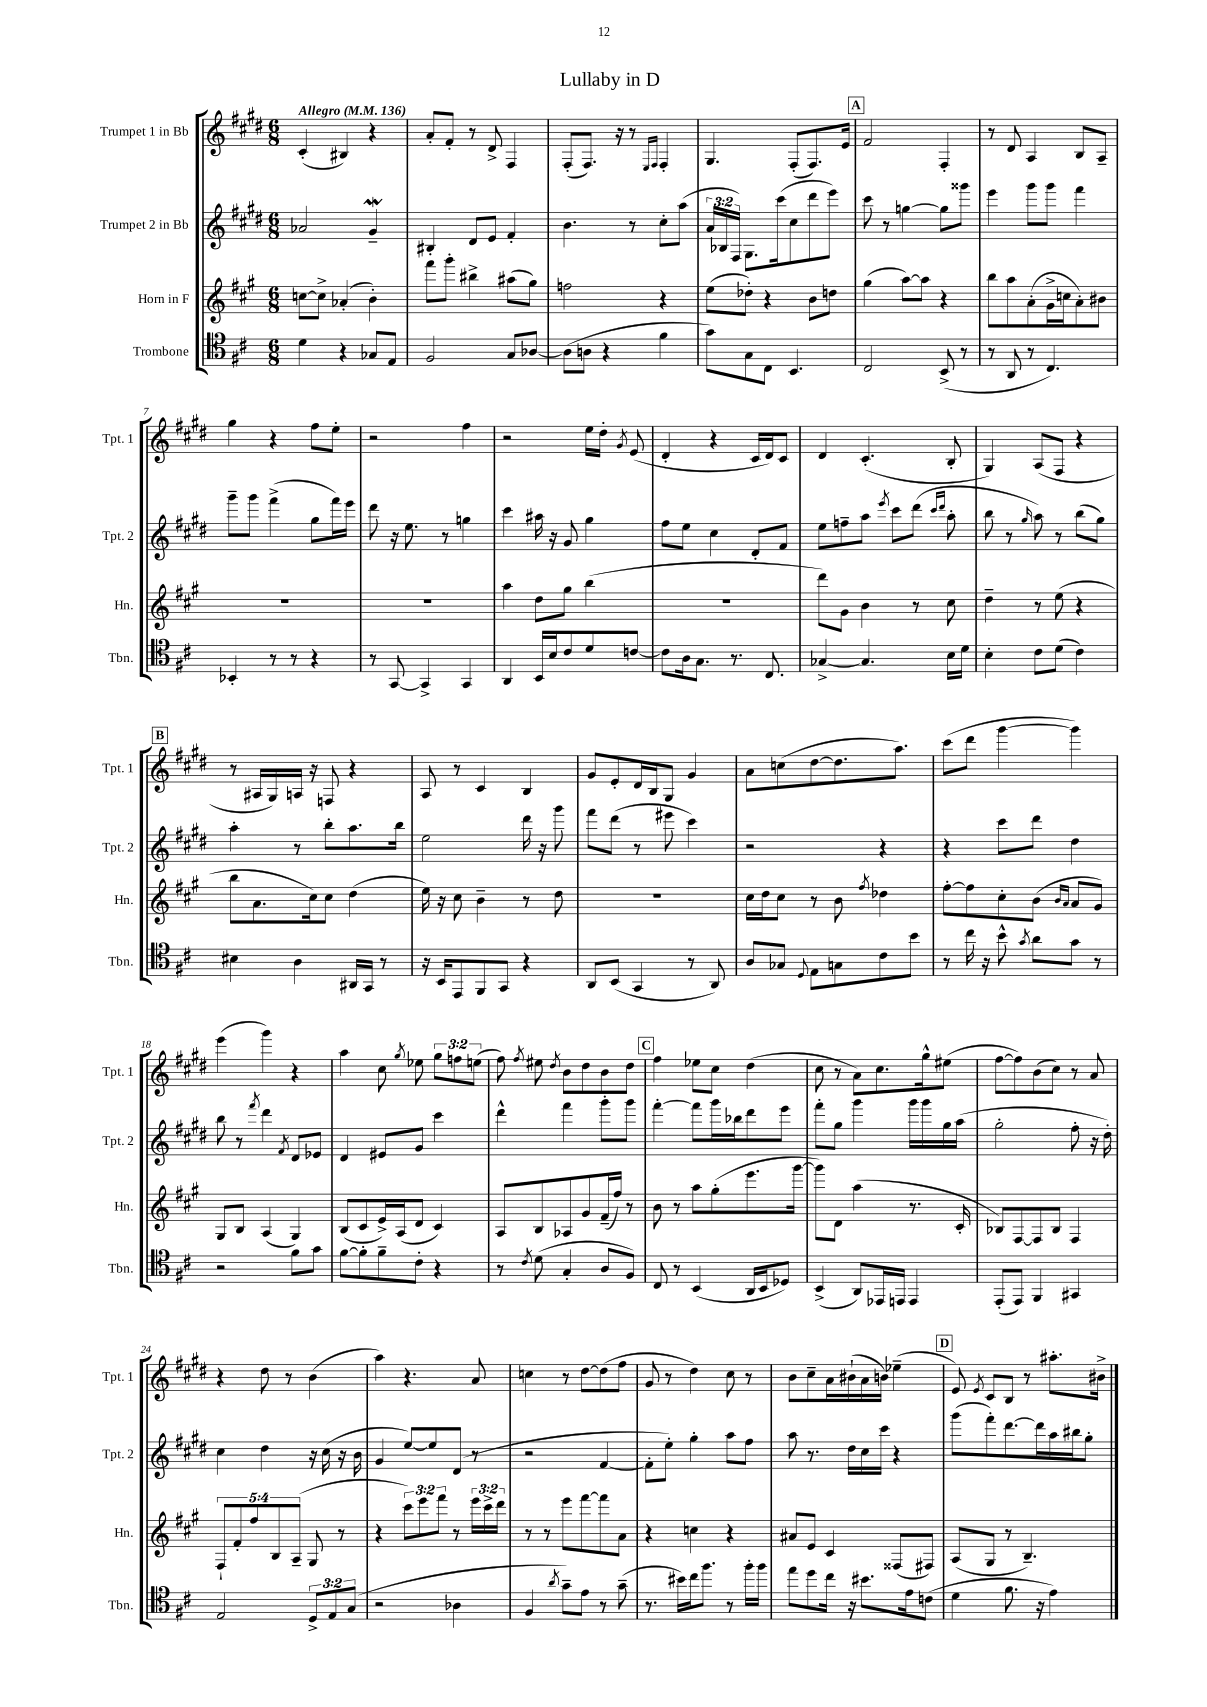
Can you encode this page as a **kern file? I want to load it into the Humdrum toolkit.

**kern	**kern	**kern	**kern
*staff4	*staff3	*staff2	*staff1
*clefC4	*clefG2	*clefG2	*clefG2
*k[f#c#]	*k[f#c#g#]	*k[f#c#g#d#]	*k[f#c#g#d#]
*M6/8	*M6/8	*M6/8	*M6/8
*MM136	*MM136	*MM136	*MM136
4d	[8cc	2a-	(4c#'
.	8cc^]	.	.
4r	(4a-'	.	4B#)
8G-	4b')	4g#~	4r
8E	.	.	.
=	=	=	=
2F#	8fff#	4B#'	8a'
.	8ggg#'	.	8f#'
.	4bb#^	8d#	8r
.	.	8e	8d#^
8G	(8aa#	4f#'	4F#
[8A-	8gg#)	.	.
=	=	=	=
(8A-]	2ff	4.b	(8F#'
8A	.	.	8.F#)
4r	.	.	.
.	.	.	16r
.	.	8r	8r
.	.	.	16qqE
.	.	.	16qqF#
4f#	4r	8cc#'	4F#'
.	.	(8aa	.
=	=	=	=
8g)	(8ee	24a	4.G#
.	.	24B-	.
.	.	24F#)	.
8G	8dd-')	8.G#	.
8C#	4r	.	.
.	.	(16ccc#	.
4.BB	.	8cc#	(8F#'
.	8b	8ddd#	8.F#)
.	8dd	8eee)	.
.	.	.	16e
=	=	=	=
2C#	(4gg#	8ccc#	2f#
.	.	8r	.
.	[8aa)	[4gg	.
.	8aa]	.	.
(8BB^	4r	8gg]	4F#'
8r	.	8ggg##	.
=	=	=	=
8r	8bb	4eee	8r
8AA	8aa	.	8d#
8r	(8a'	8ggg#	4A
4.C#)	16g#^	8ggg#	.
.	16cc	.	.
.	8a')	4fff#	8B
.	8b#	.	8A~
=	=	=	=
4BB-'	2.r	8ggg#~	4gg#
.	.	8ggg#	.
8r	.	(4fff#^	4r
8r	.	.	.
4r	.	8gg#	8ff#
.	.	16fff#)	8ee'
.	.	16eee	.
=	=	=	=
8r	2.r	8ddd#	2r
[8GG	.	16r	.
.	.	8.ee	.
4GG^]	.	.	.
.	.	8r	.
4GG	.	4gg	4ff#
=	=	=	=
4AA	4aa	4ccc#	2r
16BB	8dd	16aa#	.
16B	.	16r	.
8c#	8gg#	8g#	.
8d	(4bb	4gg#	16ee
.	.	.	16dd#'
.	.	.	8qg#
[8c	.	.	(8e
=	=	=	=
8c]	2.r	8ff#	4d#'
16A	.	8ee	.
8.G	.	.	.
.	.	4cc#	4r
8.r	.	.	.
.	.	8d#'	16c#
8.C#	.	.	16d#)
.	.	8f#	8c#
=	=	=	=
[4G-^	8ddd)	8ee	4d#
.	8g#	8ff~	.
4.G-]	4b	8aa	(4.c#'
.	.	8qeee	.
.	.	8ccc#	.
.	8r	(8ddd#	.
.	.	16qqccc#	.
.	.	16qqddd#	.
16B	8cc#	8aa'	8B'
16d	.	.	.
=	=	=	=
4B'	4dd~	8bb	4G#)
.	.	8r	.
.	.	16qqgg#	.
8c#	8r	8aa)	(8A
(8d	(8ee	8r	8F#
4c#)	4r	(8bb	4r
.	.	8gg#)	.
=	=	=	=
4B#	8bb	4aa'	8r
.	8.a	.	16A#
.	.	.	16G#)
4A	.	8r	16A
.	16cc#)	.	16r
.	8cc#	8bb'	8F
16AA#	(4dd	8.aa	4r
16GG	.	.	.
8r	.	.	.
.	.	16bb	.
=	=	=	=
16r	16ee)	2ee	8A
16BB	16r	.	.
8EE	8cc#	.	8r
8FF#	4b~	.	4c#
8GG	.	.	.
4r	8r	16ddd#	4B
.	.	16r	.
.	8dd	8ggg#	.
=	=	=	=
8AA	2.r	8fff#	8g#
(8BB	.	(8ddd#	8e'
4GG	.	8r	16d#
.	.	.	16B
.	.	8eee#	8G#
8r	.	4ccc#)	4g#
8AA)	.	.	.
=	=	=	=
8A	16cc#	2r	8a
.	16dd	.	.
8G-	8cc#	.	(8cc
8qqD	.	.	.
8E	8r	.	[8dd#
8G	8b	.	8.dd#]
.	8qff#	.	.
8c#	4dd-	4r	.
.	.	.	8.aa)
8b	.	.	.
=	=	=	=
8r	[8ff#'	4r	(8ccc#
16cc#	8ff#]	.	8ddd#
16r	.	.	.
8b^^	8cc#'	8ccc#	[4ggg#
8qg	.	.	.
8a	(8b	8ddd#	.
.	16qqb	.	.
.	16qqa	.	.
8g	8a	4dd#	4ggg#])
8r	8g#)	.	.
=	=	=	=
2r	8G#	8bb	(4eee
.	8B	8r	.
.	.	8qfff#	.
.	(4A	4ddd#	4ggg#)
.	.	8qf#	.
8f#	4G#)	8d#	4r
8g	.	8e-	.
=	=	=	=
[8f#	(8B	4d#	4aa
8f#']	8c#	.	.
8f#~	16e^)	8e#	8cc#
.	(16A	.	.
.	.	.	8qgg#
8c#'	8d	8g#	8ee-
4r	4c#)	4ccc#	12gg#
.	.	.	12ff
.	.	.	(12ee
=	=	=	=
8r	8A	4ddd#^^	8ff#)
8qc#	.	.	8qff#
(8d	8B	.	8ee#
.	.	.	8qdd#
4G'	8A-	4fff#	8b
.	8g#	.	8dd#
8A	(16f#~	8ggg#'	8b
.	16ff#)	.	.
8F#)	8r	8ggg#	8dd#
=	=	=	=
8C#	8b	[4fff#'	4ff#
8r	8r	.	.
(4BB	8aa	8fff#]	8ee-
.	(8gg#'	16ggg#	8cc#
.	.	16bb-	.
16AA	8.eee	8ddd#	(4dd#
16BB	.	.	.
8D-)	.	8eee	.
.	[16ggg#	.	.
=	=	=	=
(4BB^	8ggg#])	8fff#'	8cc#
.	8d	8gg#	8r
8AA)	(4aa	4ggg#	8a)
16EE-	.	.	8.cc#
16EE	.	.	.
4EE	8.r	16ggg#	.
.	.	16ggg#	16gg#^^
.	.	16gg#	(8ee#
.	16c#'	(16aa	.
=	=	=	=
(8EE'	8B-)	2gg#'	[8ff#
8EE)	[8F#	.	8ff#])
4FF#	8F#]	.	(8b
.	8B-	.	8cc#)
4GG#	4F#	8ff#'	8r
.	.	16r	8a
.	.	16dd#')	.
=	=	=	=
2E	10F#`	4cc#	4r
.	10f#'	.	.
.	10ff#	.	.
.	.	4dd#	8dd#
.	10B	.	.
.	.	.	8r
.	(10A~	.	.
12D^	8G#	16r	(4b
.	.	(16cc#	.
12E	.	.	.
.	8r	16r	.
(12G	.	.	.
.	.	16b	.
=	=	=	=
2r	4r	4g#	4aa)
.	12ccc#)	[8ee)	4.r
.	12eee	.	.
.	.	8ee]	.
.	12fff#	.	.
4A-	8r	(8d#	.
.	24eee	8r	8a
.	24ccc#^	.	.
.	24ddd	.	.
=	=	=	=
4F#	8r	2r	4cc
.	8r	.	.
8qa	.	.	.
8g~)	8eee	.	8r
8e	[8fff#	.	[8dd#
8r	8fff#]	[4f#	(8dd#]
(8g~	8a	.	8ff#
=	=	=	=
8.r	4r	8f#']	8g#
.	.	8ee')	8r
16b#)	.	.	.
16cc#	4cc	4gg#'	4dd#)
8.ff#	.	.	.
8r	4r	8aa	8cc#
16ff#'	.	8ff#	8r
16ff#	.	.	.
=	=	=	=
8ee	8a#	8aa	8b
8dd	8e	8.r	8cc#~
16cc#	4c#	.	16a
16r	.	16dd#	(16b#`
8.b#	.	16cc#	16a
.	.	16ccc#	16b)
.	(8F##	4r	(4ee-~
16e	.	.	.
(8c	8F#)	.	.
=	=	=	=
4d	(8A	(8ggg#	8e)
.	.	.	8qe
.	8G#	8fff#')	8c#
8.f#	8r	[8.ddd#	8B
.	4.B~)	.	8r
16r	.	16ddd#]	.
4e)	.	16aa	8.aa#'
.	.	16bb#	.
.	.	8gg#'	.
.	.	.	16b#^
==	==	==	==
*-	*-	*-	*-
